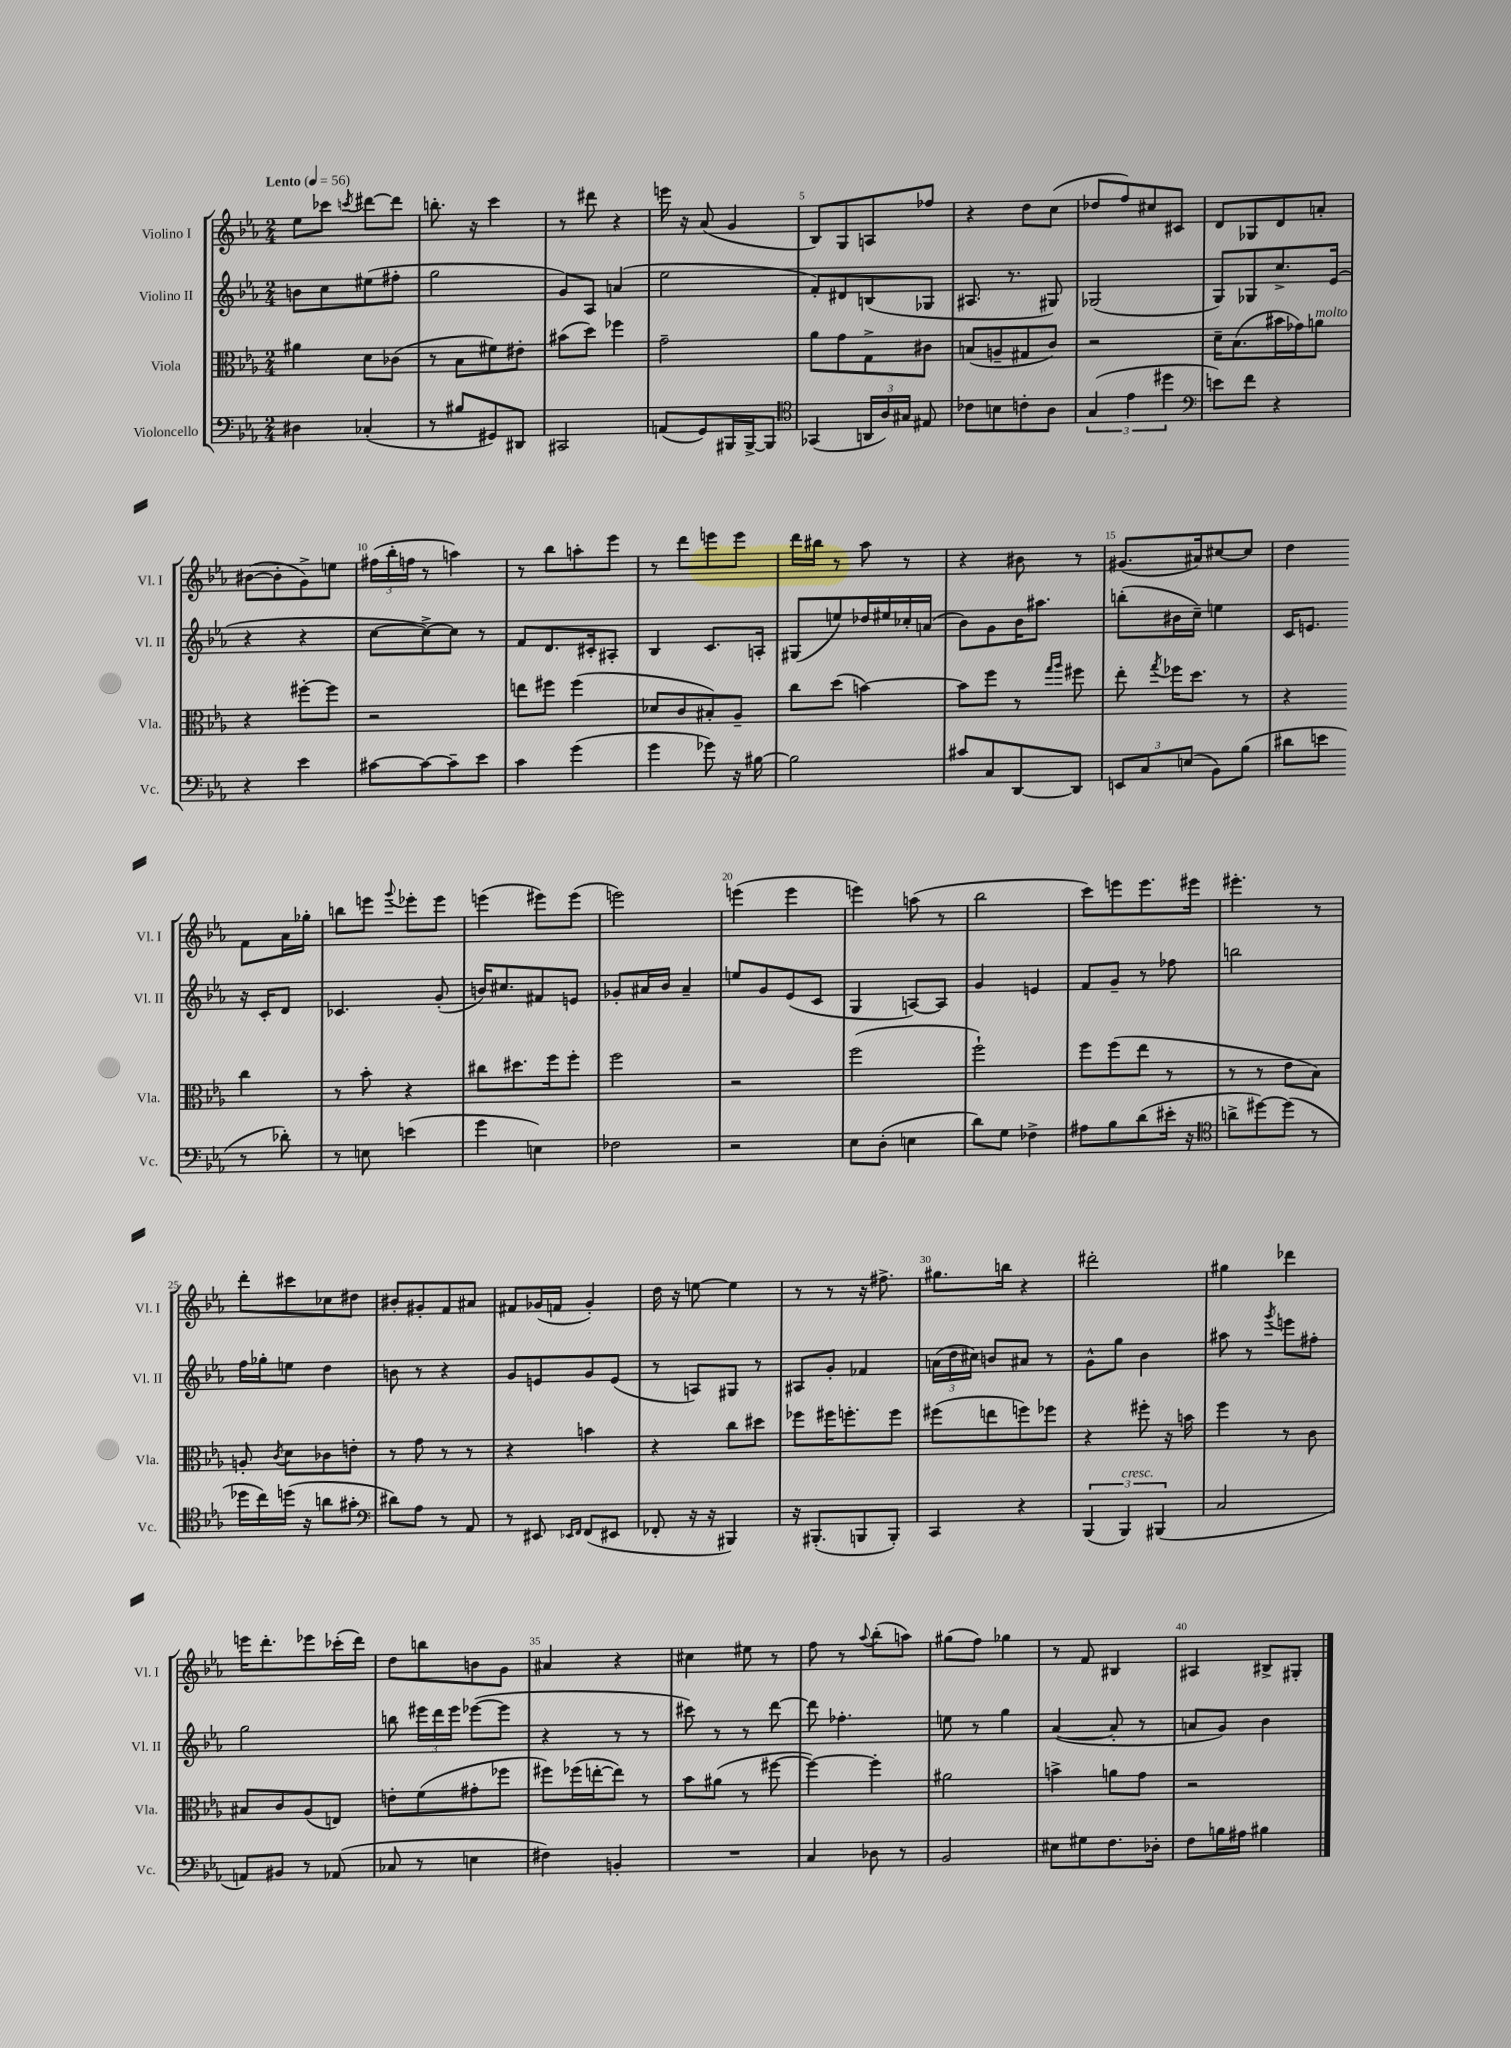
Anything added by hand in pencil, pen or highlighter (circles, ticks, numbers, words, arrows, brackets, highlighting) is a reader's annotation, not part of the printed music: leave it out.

**kern	**kern	**kern	**kern
*part4	*part3	*part2	*part1
*staff4	*staff3	*staff2	*staff1
*I"Violoncello	*I"Viola	*I"Violino II	*I"Violino I
*I'Vc.	*I'Vla.	*I'Vl. II	*I'Vl. I
*clefF4	*clefC3	*clefG2	*clefG2
*k[b-e-a-]	*k[b-e-a-]	*k[b-e-a-]	*k[b-e-a-]
*M2/4	*M2/4	*M2/4	*M2/4
*MM56	*MM56	*MM56	*MM56
=1	=1	=1	=1
!	!	!	!LO:TX:a:B:t=Lento
4D#X\	4a#X\	8bn\L	8ee-\L
.	.	8cc\	8ccc-X\J
.	.	.	8qcccn/
(4C-X'/	8d\L	(8ee#X\	[8ddd#X\L
.	(8c-X\J	8ff#X'\J	8ddd#\J]
=2	=2	=2	=2
8r	8r	2gg\	8.bbn'\
8B#X/L	8B-\L	.	.
.	.	.	16r
8GG#X/)	8f#X\)	.	4ccc\
8DD#X/J	8e#X'\J	.	.
=3	=3	=3	=3
2CC#X/	(8b#X\L	8g/L)	8r
.	8dd\J)	8A-/J	8ddd#X\
.	4ff-X\	(4an/	4r
=4	=4	=4	=4
(8AAn/L	2g~\	2ee-\	16eeen\
.	.	.	16r
8GG/)	.	.	(8a-/
16BBB#X/L	.	.	4g/
[16BBB#^/J	.	.	.
8BBB#/J]	.	.	.
=5	=5	=5	=5
*clefC4	*	*	*
(4GG-X/	8a-\L	8f'/L)	8B-/L)
.	8g\	8d#X/	8G/
24AAn/LL	8G^\	(8Bn/	8An/
24A-/)	.	.	.
24G#X/JJ	.	.	.
8E#X/	8c#X\J	8G-X/J	8ff-X/J
=6	=6	=6	=6
8c-X\L	(8Bn/L	8.A#X/	4r
8Bn\	8An~/	.	.
.	.	8.r	.
8cn'\	8G#X/	.	8dd\L
8A-\J	8c/J)	8G#X/)	(8cc\J
=7	=7	=7	=7
(6G/	2r	(2G-X/	8dd-X/L
.	.	.	8ff/)
6e-\	.	.	.
.	.	.	8cc#X/
6dd#X\	.	.	.
.	.	.	8c#X/J
=8	=8	=8	=8
*clefF4	*	*	*
8en\L)	16d~\KL	8G/L)	8d/L
.	(8.B-\	.	.
8f\J	.	8G-X/	8G-X/
4r	16b#X\L	8.cc^/	8d/
.	16g-X\J)	.	.
!	!LO:TX:a:i:t=molto	!	!
.	8an\J	.	8an'/J
.	.	(16e-/Jk	.
!!LO:LB:g=z
=9	=9	=9	=9
4r	4r	4r	([8b#X\L
.	.	.	8b#'\]
4e-\	[8ff#X'\L	4r	8g^\)
.	8ff#\J]	.	8een\J
=10	=10	=10	=10
[8c#X\L	2r	[8cc\L	(24ff#X\LL
.	.	.	24bb-'\
.	.	.	24ffn\JJ
8c#\_	.	8cc^\_)	8r
8c#~\]	.	8cc\J]	4aan\)
8e-\J	.	8r	.
=11	=11	=11	=11
4c\	8een\L	8f/L	8r
.	8ff#X\J	8.d/	8bb-\L
(4g\	(4ff#\	.	8aan'\
.	.	16c#X'/k	.
.	.	8A#X'/J	8eee-\J
=12	=12	=12	=12
4g\	8d-X/L	4B-/	8r
.	8c/	.	8ddd\L
8g-X\)	8B#X'/)	8.c/L	8eeen\
16r	8A-~/J	.	8eee\J
[16B#X\	.	16An'/Jk	.
=13	=13	=13	=13
2B#\]	8cc\L	(8G#X/L	16ddd\LL
.	.	.	16bb#X\JJ
.	(8dd\J	8een/)	8r
.	[4bn\)	16dd-X/L	8aa-\
.	.	16ee#X/	.
.	.	16cc-X'/	8r
.	.	(16an/JJ	.
=14	=14	=14	=14
8c#X/L	8b\L]	8b-\L)	4r
8C/	8ff\J	8g\	.
[8DD/	8r	16b-\K	8b#X\
.	.	8.aa#X\J	.
.	16qqgg/LL	.	.
.	16qqaa-/JJ	.	.
8DD/J]	8ff#X\	.	8r
=15	=15	=15	=15
12EEn/L	8ee-'\	(8bbn'\L	(8.g#X/L
12C/	.	.	.
.	8qgg/	.	.
.	16ff-X\KL	16b#X\L	.
(12En/J	.	.	.
.	8.dd\J	16cc~\JJ)	16a#X/k)
8BB-\L)	.	4een\	[8cc#X/
(8B-\J	8r	.	8cc#/J]
=16	=16	=16	=16
8d#X\L	4r	16c/KL	4dd\
.	.	8.en/J	.
8en\J	.	.	.
8r	4cc\	16r	8f\L
.	.	16c'/KL	.
8d-X'\)	.	8d/J	16a-\L
.	.	.	16gg-X'\JJ
!!LO:LB:g=z
=17	=17	=17	=17
8r	8r	4.c-X/	8bbn\L
8En\	8b-'\	.	8eeen\J
.	.	.	8qqggg/
(4en\	4r	.	8eee-X'\L
.	.	(8g'/	8eee-\J
=18	=18	=18	=18
4g\	8cc#X\L	16bn/KL)	(4eeen\
.	.	8.cc#X/	.
.	8.dd#X\	.	.
4En\)	.	8f#X/	8eee#X\L)
.	16ff\k	.	.
.	8ff'\J	8en/J	(8eee#\J
=19	=19	=19	=19
2F-X\	2ff\	8g-X'/L	2eeen\)
.	.	16a#X/L	.
.	.	16b-/JJ	.
.	.	4a#~/	.
=20	=20	=20	=20
2r	2r	8een/L	(4eeen\
.	.	8g/	.
.	.	(8e-/	4eee\
.	.	8c/J	.
=21	=21	=21	=21
8E-\L	(2ff\	4G/	4eeen\)
(8D'\J	.	.	.
4En\	.	[8An/L)	(8aan\
.	.	8A/J]	8r
=22	=22	=22	=22
8d\L)	2ff`\)	4g/	2bb-\
8G\J	.	.	.
4F-X^\	.	4en/	.
=23	=23	=23	=23
8A#X\L	8ff\L	8f/L	8ccc\L)
8B-\	(8ff\	8g~/J	8eeen\
(8d\	8ee-\J	8r	8.eee\
16e#X'\Jk	8r	8ff-X\	.
16r	.	.	16eee#X\Jk
=24	=24	=24	=24
*clefC4	*	*	*
8an^\L	8r	2bbn\	4.eee#X'\
[8dd#X\)	8r	.	.
(8dd#\J]	8e-\L	.	.
8r	8B-\J)	.	8r
!!LO:LB:g=z
=25	=25	=25	=25
16dd-X\LL	8An'/	16ff\LL	8ddd'\L
16cc\)	.	16gg-X'\J	.
.	8qc/	.	.
(16ddn\JJ	8d\L	8een\J	8ccc#X\
16r	.	.	.
8an\L	8c-X\	4dd\	8cc-X\
8g#X'\J	8en'\J	.	8dd#X\J
=26	=26	=26	=26
*clefF4	*	*	*
8d#X\L)	8r	8bn\	8b#X'/L
8A-\J	8g\	8r	8g#X'/
8r	8r	4r	8f/
8AA-/	8r	.	8a#X/J
=27	=27	=27	=27
8r	4r	8g/L	8f#X/L
8EE#X/	.	8en/	(16g-X/L
.	.	.	16fn/JJ
16qqEE-X/LL	.	.	.
16qqFF/JJ	.	.	.
(8FF/L	4bn\	8g/	4g-'/)
8EE#X/J	.	(8e/J	.
=28	=28	=28	=28
8FF-X'/	4r	8r	16dd\
.	.	.	16r
16r	.	8An/L)	[8een\
16r	.	.	.
4BBB#X/)	8cc\L	8G#X/J	4ee\]
.	8dd#X\J	8r	.
=29	=29	=29	=29
16r	8ff-X\L	8A#X/L	8r
(8.BBB#X'/L	.	.	.
.	16ff#X\K	8g'/J	8r
.	8.ffn'\	.	.
8BBBn/	.	4f-X/	16r
.	.	.	8.ff#X^\
8BBB'/J)	8ff\J	.	.
=30	=30	=30	=30
4CC/	(8ff#X\L	(24an\LL	8.gg#X\L
.	.	24dd\	.
.	.	24cc#X\JJ)	.
.	8een\	8bn/L	.
.	.	.	16bbn\Jk
4r	8ffn\)	8a#X/J	4r
.	8ff-X\J	8r	.
=31	=31	=31	=31
(6BBB-/	4r	8g^^\L	2ddd#X'\
.	.	8gg\J	.
!LO:TX:a:i:t=cresc.	!	!	!
6BBB-/)	.	.	.
.	8ff#X'\	4b-\	.
(6BBB#X/	.	.	.
.	16r	.	.
.	16bn\	.	.
=32	=32	=32	=32
2C/	4ff\	8aa#X\	4gg#X\
.	.	8r	.
.	.	8qggg/	.
.	8r	8eeen\L	4ddd-X\
.	8c\	8ff#X'\J	.
!!LO:LB:g=z
=33	=33	=33	=33
8AAn/L)	8B#X/L	2gg\	16eeen\KL
.	.	.	8.ddd'\
8BB#X/J	8c/	.	.
8r	(8A-/	.	8eee-X\
(8AA-X/	8En/J)	.	(16ccc-X'\L
.	.	.	16ddd\JJ)
=34	=34	=34	=34
8C-X/	8en'\L	8bbn\	8dd\L
8r	(8f\	24eee#X\LL	8bbn\
.	.	24ddd\	.
.	.	24eee#\JJ	.
4En\	8g#X'\	([8eee-X\L	8bn\
.	8ff-X\J	8eee-\J]	8g\J
=35	=35	=35	=35
4F#X\)	8ff#X\L)	4r	4a#X/
.	(16ff-X\L	.	.
.	[16een'\J	.	.
4BBn'/	8ee\J])	8r	4r
.	8r	8r	.
=36	=36	=36	=36
2r	8b-\L	8ccc#X\)	4cc#X\
.	(8a#X\J	8r	.
.	8r	8r	8ee#X\
.	[8ff#X\	[8ddd\	8r
=37	=37	=37	=37
4C/	4ff#\_)	8ddd\]	8ff\
.	.	4.ff-X'\	8r
.	.	.	8qqaa-/
8D-X\	4ff#'\]	.	(8bb-'\L
8r	.	.	8aan\J)
=38	=38	=38	=38
2BB-/	2a#X\	8een\	(8gg#X\L
.	.	8r	8ff\J)
.	.	4gg\	4gg-X\
=39	=39	=39	=39
8E#X\L	4bn^\	([4a-/	8r
8G#X\	.	.	8f/
8.F\	8an\L	8a-'/]	4B#X/
.	8g\J	8r	.
16D-X'\Jk	.	.	.
=40	=40	=40	=40
8F\L	2r	8an/L	4A#X/
16Bn\L	.	8g/J)	.
16A#X\JJ	.	.	.
4B#X\	.	4b-\	8B#X^/L
.	.	.	8G#X'/J
==	==	==	==
*-	*-	*-	*-
